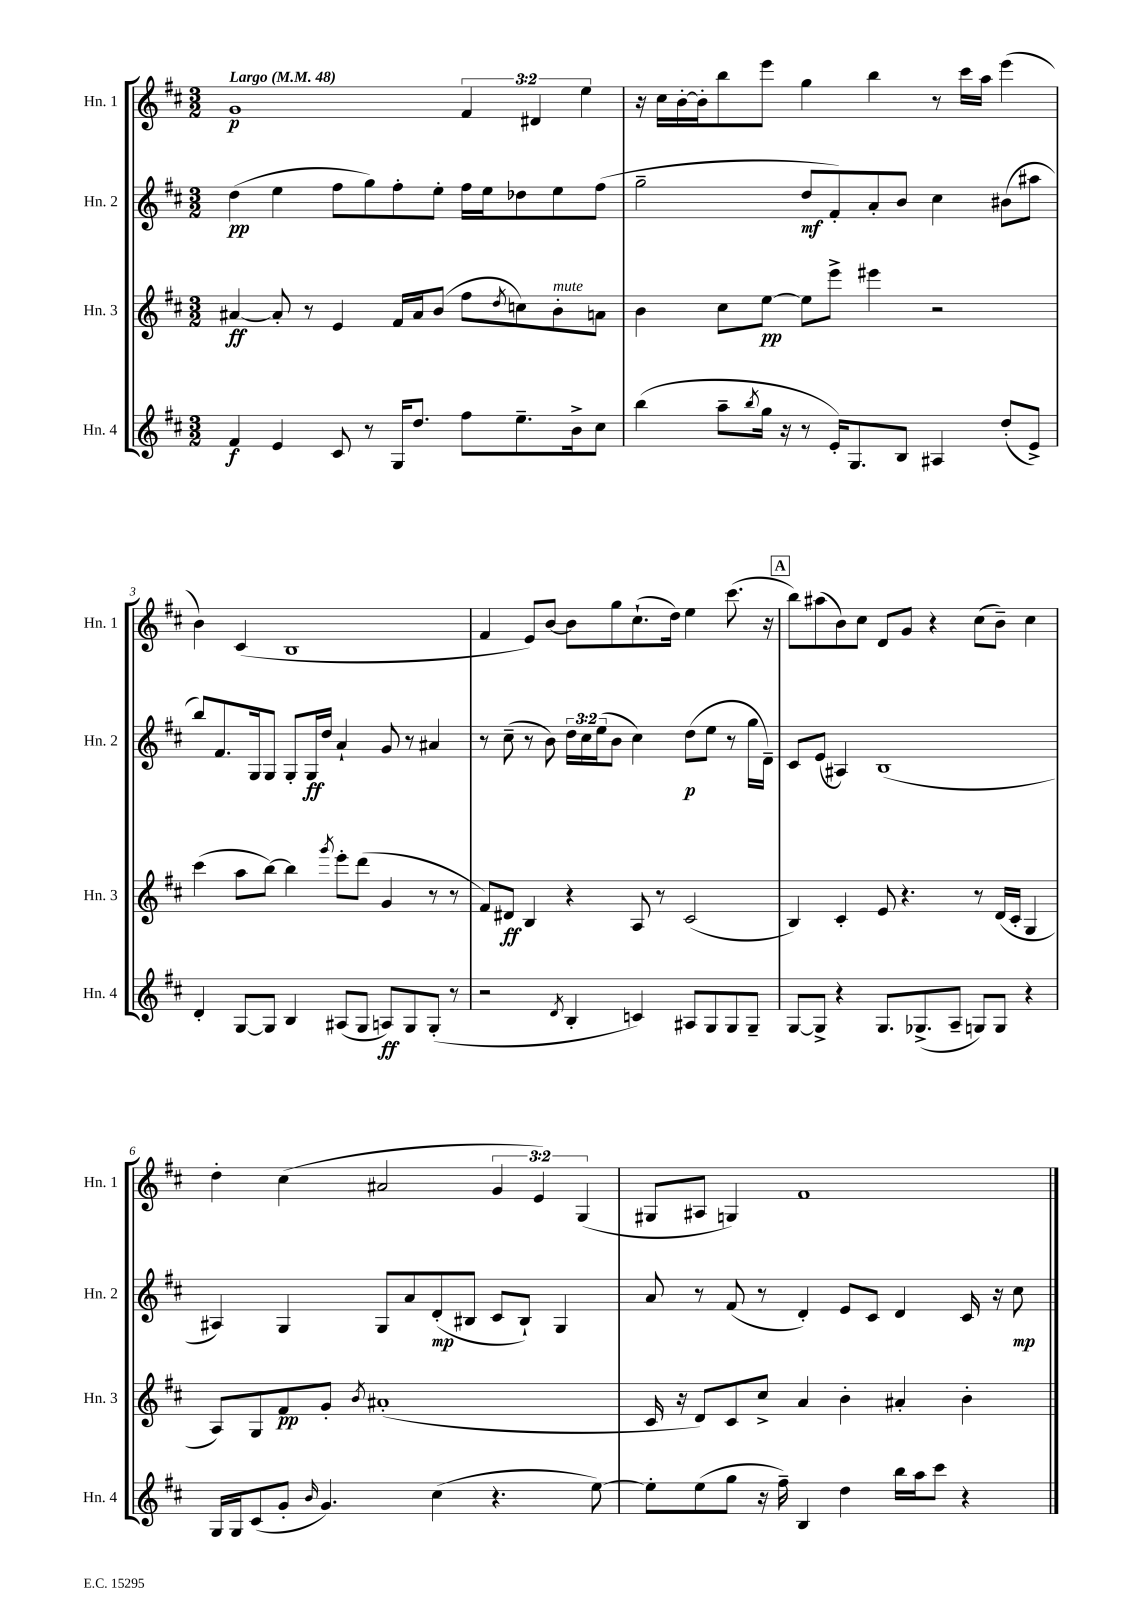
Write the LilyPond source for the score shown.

<<
\new StaffGroup <<
\new Staff = "s0" \with { instrumentName = "Hn. 1" shortInstrumentName = "Hn. 1" } {
    \clef treble \key d \major \numericTimeSignature \time 3/2 \override Staff.TupletNumber.text = #tuplet-number::calc-fraction-text \tempo "Largo" 4 = 48
    g'1\p \tuplet 3/2 { fis'4 dis'4 e''4 } |
    r16 cis''16 b'16~-. b'16-. b''8 e'''8 g''4 b''4 r8 cis'''16 a''16 e'''4( |
    b'4) cis'4( b1 |
    fis'4 e'8) b'8~ b'8 g''8 cis''8.-!( d''16) e''4 cis'''8.( r16 |
    \mark \markup { \box "A" } b''8) ais''8( b'8) cis''8 d'8 g'8 r4 cis''8( b'8--) cis''4 |
    d''4-. cis''4( ais'2 \tuplet 3/2 { g'4 e'4) g4( } |
    gis8 ais8 g4) fis'1 \bar "|." |
}
\new Staff = "s1" \with { instrumentName = "Hn. 2" shortInstrumentName = "Hn. 2" } {
    \clef treble \key d \major \numericTimeSignature \time 3/2 \override Staff.TupletNumber.text = #tuplet-number::calc-fraction-text
    d''4\pp( e''4 fis''8 g''8) fis''8-. e''8-. fis''16 e''16 des''8 e''8 fis''8( |
    g''2-- d''8\mf fis'8-.) a'8-. b'8 cis''4 bis'8( ais''8 |
    b''8) fis'8. g16 g8 g8-. g16\ff d''16 a'4-! g'8 r8 ais'4 |
    r8 cis''8--( r8 b'8) \tuplet 3/2 { d''16 cis''16 e''16( } b'8 cis''4) d''8\p( e''8 r8 g''16 d'16--) |
    \mark \markup { \box "A" } cis'8 e'8( ais4) b1( |
    ais4) g4 g8 a'8 d'8-.\mp( bis8 cis'8 bis8-!) g4 |
    a'8 r8 fis'8( r8 d'4-.) e'8 cis'8 d'4 cis'16 r16 cis''8\mp \bar "|." |
}
\new Staff = "s2" \with { instrumentName = "Hn. 3" shortInstrumentName = "Hn. 3" } {
    \clef treble \key d \major \numericTimeSignature \time 3/2
    ais'4~\ff ais'8-. r8 e'4 fis'16 ais'16 b'8( fis''8 \acciaccatura { d''8 } c''8) b'8-.^\markup { \italic "mute" } a'8 |
    b'4 cis''8 e''8~\pp e''8 e'''8-> eis'''4 r2 |
    cis'''4( a''8 b''8~) b''4 \acciaccatura { g'''8 } e'''8-. d'''8( g'4 r8 r8 |
    fis'8) dis'8\ff b4 r4 a8 r8 cis'2( |
    \mark \markup { \box "A" } b4) cis'4-. e'8 r4. r8 d'16( cis'16-. g4 |
    a8) g8 fis'8\pp g'8-. \acciaccatura { b'8 } ais'1-.( |
    cis'16 r16 d'8) cis'8 cis''8-> a'4 b'4-. ais'4-. b'4-. \bar "|." |
}
\new Staff = "s3" \with { instrumentName = "Hn. 4" shortInstrumentName = "Hn. 4" } {
    \clef treble \key d \major \numericTimeSignature \time 3/2
    fis'4\f e'4 cis'8 r8 g16 d''8. fis''8 e''8.-- b'16-> cis''8 |
    b''4( a''8-- \acciaccatura { b''8 } g''16 r16 r8 e'16-.) g8. b8 ais4 d''8-.( e'8->) |
    d'4-. g8~ g8 b4 ais8( g8 a8\ff) g8 g8-.( r8 |
    r2 \acciaccatura { d'8 } b4-. c'4) ais8 g8 g8 g8-- |
    \mark \markup { \box "A" } g8~ g8-> r4 g8. ges8.->( a8-- g8) g8 r4 |
    g16 g16 cis'8( g'8-. \grace { b'16 } g'4.) cis''4( r4. e''8~) |
    e''8-. e''8( g''8 r16 fis''16--) b4 d''4 b''16 a''16 cis'''8 r4 \bar "|." |
}
>>
>>
